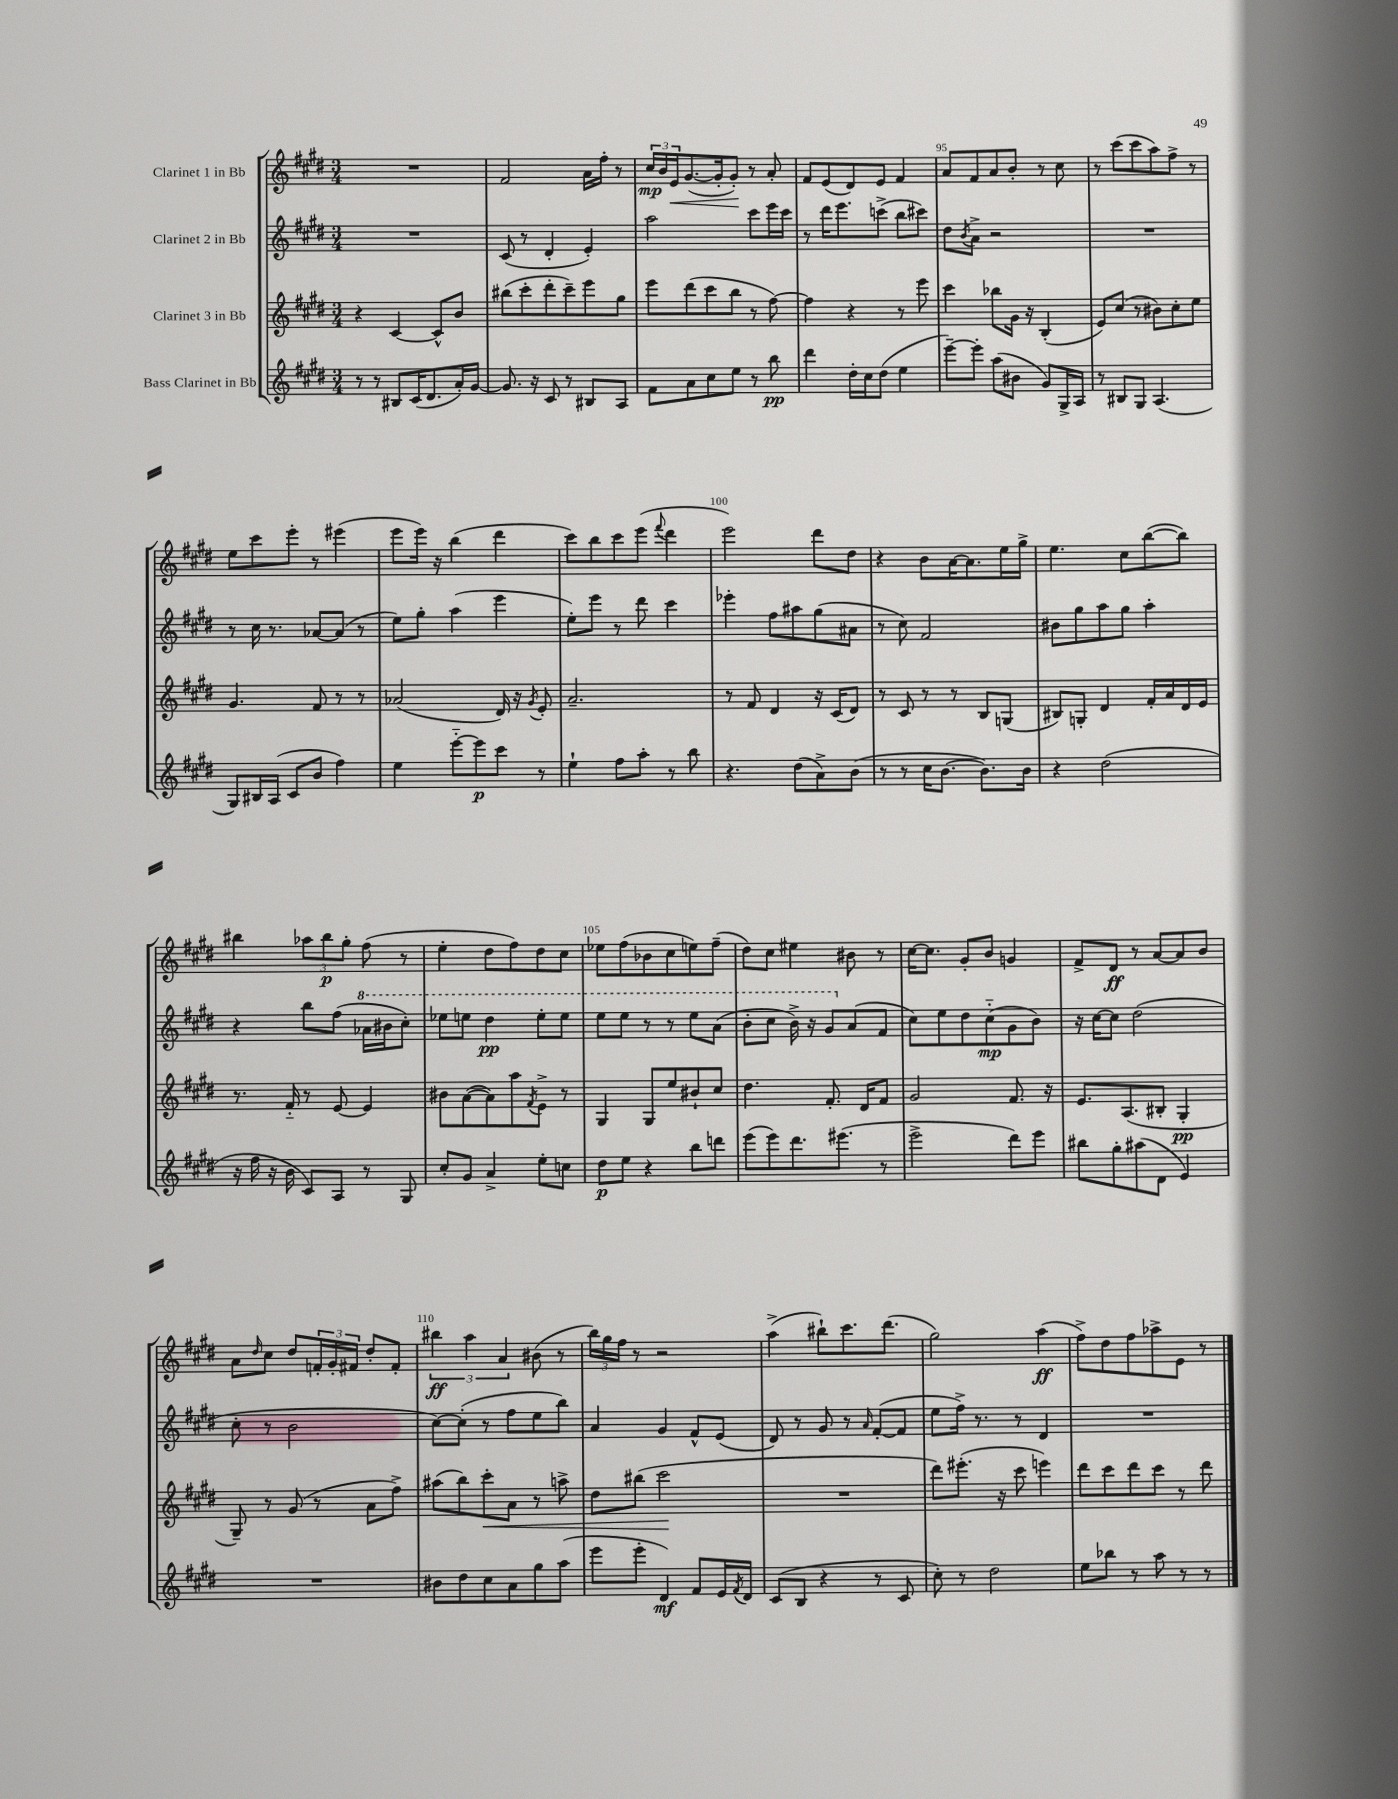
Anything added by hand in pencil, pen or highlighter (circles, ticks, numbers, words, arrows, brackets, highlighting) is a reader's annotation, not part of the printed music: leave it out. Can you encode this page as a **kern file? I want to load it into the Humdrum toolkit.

**kern	**kern	**kern	**kern
*staff4	*staff3	*staff2	*staff1
*clefG2	*clefG2	*clefG2	*clefG2
*k[f#c#g#d#]	*k[f#c#g#d#]	*k[f#c#g#d#]	*k[f#c#g#d#]
*M3/4	*M3/4	*M3/4	*M3/4
8r	4r	2.r	2.r
8r	.	.	.
8B#/L	[4c#/	.	.
(16c#/K	.	.	.
8.d#/	.	.	.
.	8c#^^/]L	.	.
16a'/L)	8b/J	.	.
[16g#/JJ	.	.	.
=	=	=	=
8.g#/]	(8bb#\L	(8c#/	2f#/
.	8ccc#'\	8r	.
16r	.	.	.
8c#/	8ddd#'\	4d#'/	.
8r	8ccc#~\)	.	.
8B#/L	8eee\	4e'/)	16a\LL
.	.	.	16ff#'\JJ
8A/J	8gg#\J	.	8r
=	=	=	=
8f#\L	8eee\L	2aa\	24cc#/LL
.	.	.	24b/
.	.	.	24e/J
8a\	(8ddd#\	.	([8.g#/
8cc#\	8ccc#\	.	.
.	.	.	16g#'/]k
8ee\J	8bb\J	.	8g#'/J)
8r	8r	8ccc#\L	8r
8bb\	[8ff#\)	16eee\L	8a'/
.	.	16ccc#\JJ	.
=	=	=	=
4ddd#\	4ff#\]	8r	8f#/L
.	.	16ddd#\LK	(8e/
.	.	8.eee\	.
16dd#'\LL	4r	.	8d#/)
16cc#\J	.	.	.
(8dd#\J	.	(8ccc^\J	8e/J
4ee\	8r	8bb\L	4f#/
.	8eee\	8ccc#\J)	.
=	=	=	=
[8eee~\L)	4ccc#\	8dd#\L	8a/L
.	.	8qb/	.
8eee'\]J	.	8a^\J	8f#/
(8aa\L	8bb-\L	2r	8a/
8b#\J	16g#\Jk	.	8b'/J
.	16r	.	.
8g#/L)	(4B'/	.	8r
16G#^/L	.	.	8cc#\
16A/JJ	.	.	.
=	=	=	=
8r	8e/L)	2.r	8r
8B#/L	(8cc#/J	.	(8ccc#\L
8G#/J	8r	.	8ccc#\
(4.A/	8b#\L)	.	8aa\)
.	8cc#'\	.	8ff#^\J
.	8ee\J	.	8r
=	=	=	=
8G#/L)	4.g#/	8r	8ee\L
16B#/L	.	16cc#\	8ccc#\
(16A/JJ	.	8.r	.
8c#/L	.	.	8eee'\J
8b/J	8f#/	[8a-/L	8r
4ff#\)	8r	(8a-/]J	(4eee#\
.	8r	8r	.
=	=	=	=
4ee\	(2a-/	8ee\L)	8eee\L
.	.	8gg#'\J	16eee\Jk)
.	.	.	16r
[8eee'~\L	.	(4aa\	(4bb\
8eee\]	.	.	.
8ccc#\J	16d#/)	4eee\	4ddd#\
.	16r	.	.
.	8qg#/	.	.
8r	8e'/	.	.
=	=	=	=
4ee`\	2.a~/	8ee'\L)	8ccc#\L)
.	.	8eee\J	8bb\
8ff#\L	.	8r	8ccc#\
8aa'\J	.	8ddd#\	(8eee\J
.	.	.	8qqfff#/
8r	.	4ccc#\	4ddd#\
8bb\	.	.	.
=	=	=	=
4.r	8r	4eee-'\	2eee\)
.	8f#/	.	.
.	4d#/	8ff#\L	.
(8dd#\L	.	8aa#\	.
8a^\)	16r	(8gg#\	8ddd#\L
.	(16c#/LK	.	.
(8b\J	8d#/J)	8a#\J	8dd#\J
=	=	=	=
8r	8r	8r	4r
8r	8c#/	8cc#\)	.
16cc#\LK	8r	2f#/	8b\L
[8.b\J	.	.	.
.	8r	.	[16a\K
.	.	.	8.a\]
8.b\]L)	8B/L	.	.
.	(8G/J	.	16ee\L
16b\Jk	.	.	16gg#^\JJ
=	=	=	=
4r	8B#/L)	8b#\L	4.ee\
.	8G'/J	8gg#\	.
(2dd#\	4d#/	8aa\	.
.	.	8gg#\J	8cc#\L
.	16f#'/LL	4aa'\	([8bb\
.	16a/	.	.
.	16d#/	.	8bb\]J)
.	16e/JJ	.	.
=	=	=	=
16r	8.r	4r	4bb#\
16ff#\	.	.	.
16r	.	.	.
16b\	16f#'~/	.	.
8c#/L)	8r	8bb\L	12aa-\L
.	.	.	12bb#\
8A/J	[8e/	(8ff#\J	.
.	.	.	12gg#'\J
8r	4e/]	16aa-\LL	(8ff#\
.	.	16bb#\J	.
8G#/	.	8ccc#'\J)	8r
=	=	=	=
8cc#'/L	8b#\L	8eee-\L	4ee'\
8g#/J	([8a\	8eee\J	.
4a^/	8a\])	4ddd#\	8dd#\L
.	8aa\	.	8ff#\)
.	8qf#/	.	.
8ee'\L	8e^\J	8eee'\L	8dd#\
8cc\J	8r	8eee\J	8cc#\J
=	=	=	=
8dd#\L	4G#/	8eee\L	8ee-\L
8ee\J	.	8eee\J	(8ff#\
4r	8G#/L	8r	8b-\
.	8ee/	8r	8cc#\
8bb\L	8b#`/	8eee\L	8ee\)
8ddd\J	8cc#/J	(8aa\J	(8ff#~\J
=	=	=	=
(8eee\L	4.dd#\	8bb'\L	8dd#\L)
8eee\)	.	8ccc#\J	8cc#\J
8.ddd#\	.	16bb^\)	4ee#\
.	.	16r	.
.	8.f#'/	8gg#/L	.
(8.eee#\J	.	.	.
.	.	(8a/	8b#\
.	16d#/LK	.	.
8r	8f#/J	8f#/J	8r
=	=	=	=
2eee^\	2g#/	8cc#\L)	[16cc#\LK
.	.	.	8.cc#\]J
.	.	8ee\	.
.	.	8dd#\	8g#'/L
.	.	(8cc#'~\	8b/J
8ddd#\L)	8.f#/	8g#\	4g/
8eee\J	.	8b\J)	.
.	16r	.	.
=	=	=	=
8bb#\L	8.e/L	16r	8f#^/L
.	.	[16cc#\LK	.
8gg#'\	.	8cc#\]J	8d#/J
.	(8.A/	.	.
(8aa#\	.	(2dd#\	8r
8d#\J	8B#'/J	.	[8a/L
4e/)	4G#'/	.	8a/]
.	.	.	8b/J
=	=	=	=
2.r	8G#~/)	8cc#'\	8a\L
.	.	.	16qqdd#/
.	8r	8r	8cc#\J
.	(8g#/	2b\	8dd#/L
.	8r	.	24f'/L
.	.	.	24g#'/
.	.	.	24f#/JJ
.	8a\L	.	8dd#'/L
.	8ff#^\J)	.	8f#'/J
=	=	=	=
8b#\L	(8aa#\L	[8cc#\L)	6bb#\
8dd#\	8bb\)	(8cc#'\]J	.
.	.	.	6aa\
8cc#\	8ccc#'\	8r	.
.	.	.	6a/
8a\	8a\J	8ff#\L	.
8gg#\	8r	8ee\	(8b#\
(8aa\J	8aa^\	8bb\J)	8r
=	=	=	=
8eee\L	8dd#\L	4a/	24bb\LL)
.	.	.	24gg#\
.	.	.	24ff#\JJ
8eee'\J	(8bb#\J	.	8r
4d#/)	2ccc#\	4g#/	2r
8f#/L	.	8f#^^/L	.
16e/L	.	(8e/J	.
8qf#/	.	.	.
16d#/JJ	.	.	.
=	=	=	=
(8c#/L	2.r	8d#/)	(4aa^\
8B/J	.	8r	.
4r	.	8g#/	8bb#`\L)
.	.	8r	8.ccc#\
.	.	16qqa/	.
8r	.	([8f#'/L	.
.	.	.	(8.ddd#\J
8c#/	.	8f#/]J	.
=	=	=	=
8cc#'\)	8ddd#\L)	8ee\L	2gg#\)
8r	(8.eee#'\J	16ff#^\Jk)	.
.	.	8.r	.
2dd#\	.	.	.
.	16r	.	.
.	8ccc#\	8r	.
.	4eee\)	4d#/	(4aa\
=	=	=	=
8ee\L	8ddd#\L	2.r	8ff#^\L)
8bb-\J	8ccc#\	.	8dd#\
8r	8ddd#\	.	8ff#\
8aa\	8ccc#\J	.	8aa-^\
8r	8r	.	8e\J
8r	8ddd#\	.	8r
==	==	==	==
*-	*-	*-	*-
